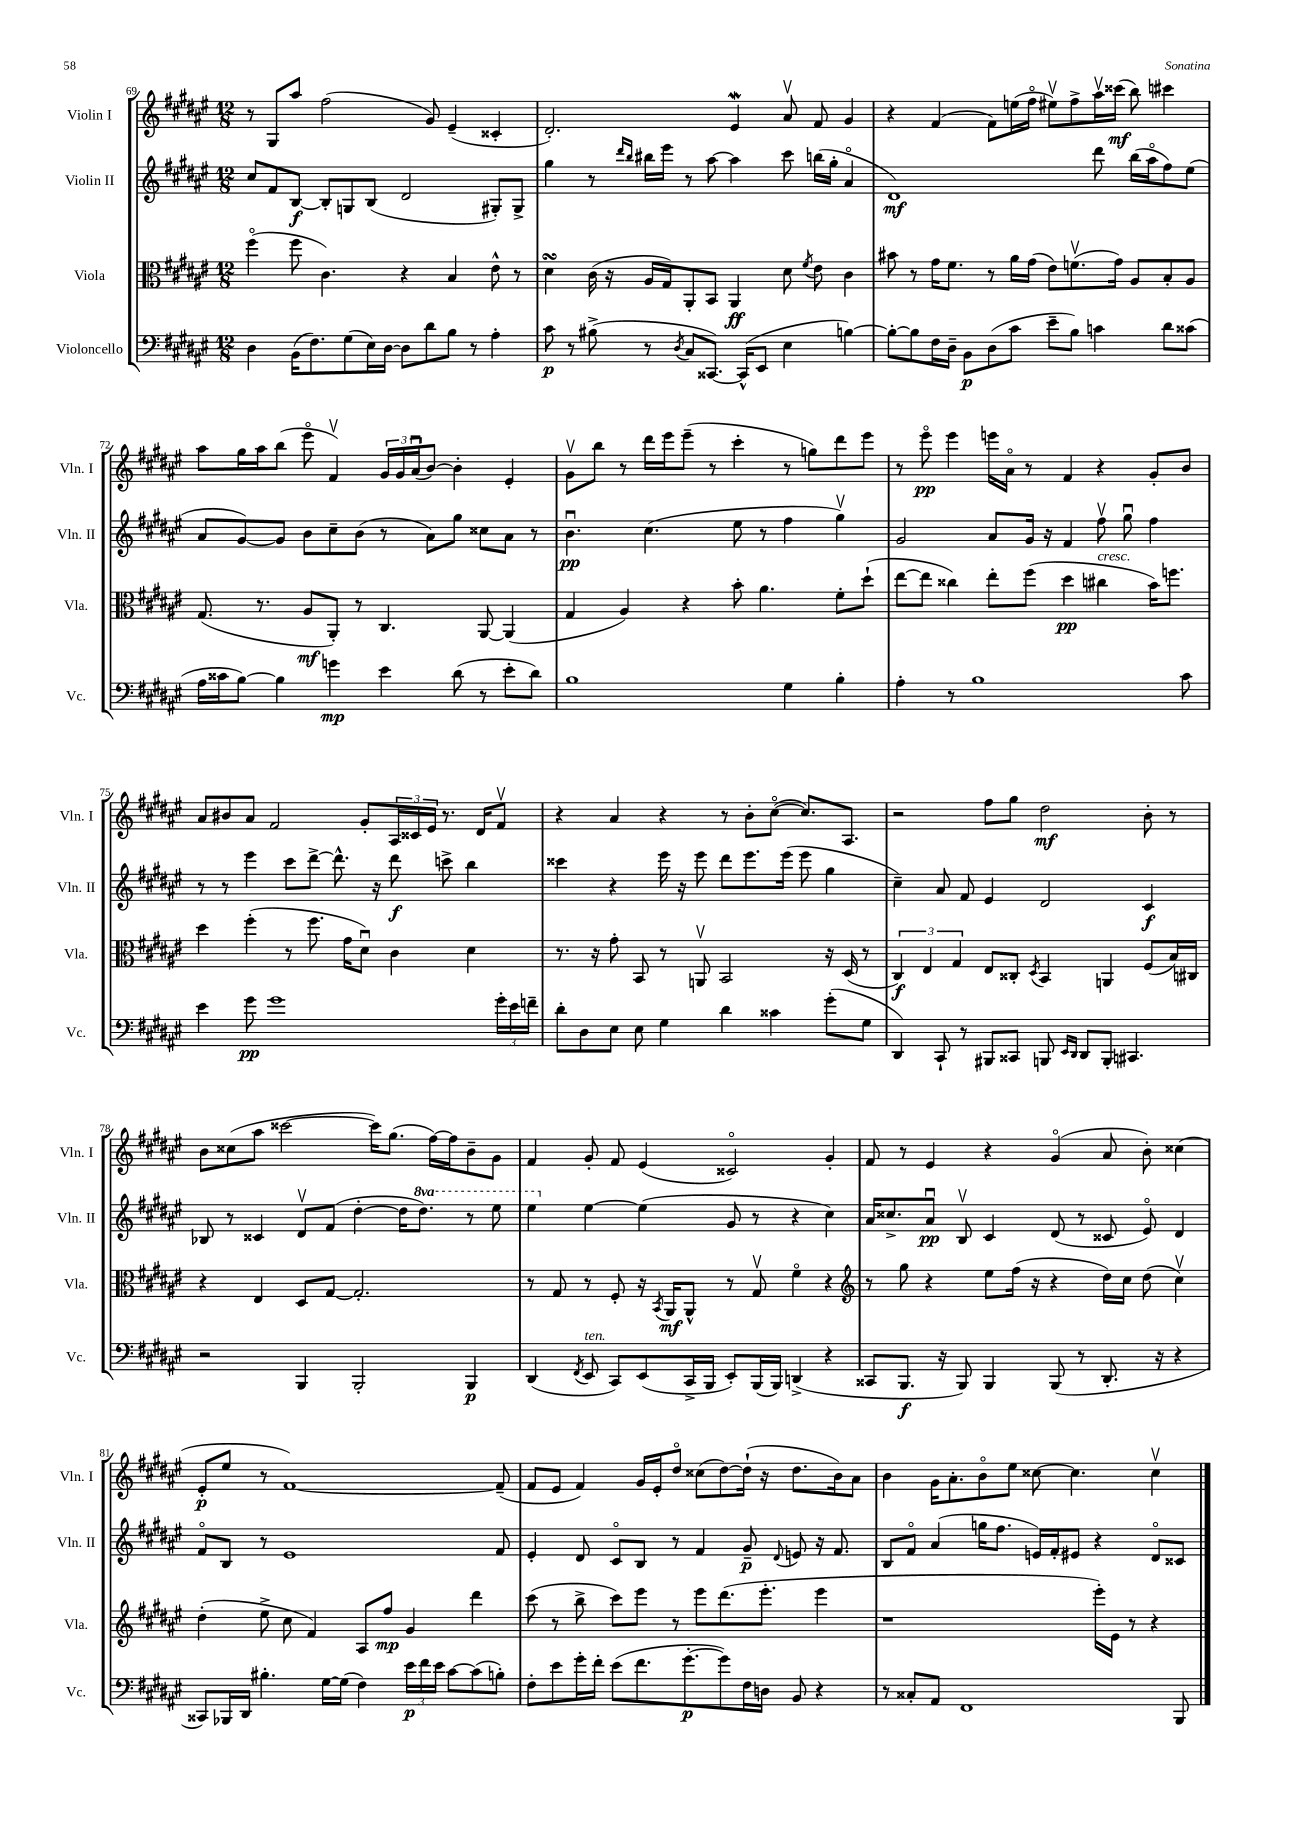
<<
\new StaffGroup <<
\new Staff = "s0" \with { instrumentName = "Violin I" shortInstrumentName = "Vln. I" } {
    \clef treble \key fis \major \numericTimeSignature \time 12/8
    r8 gis8 ais''8 fis''2( gis'8) eis'4--( cisis'4-. |
    dis'2.-.) eis'4\mordent ais'8\upbow fis'8 gis'4 |
    r4 fis'4( fis'8) e''16( fis''16\flageolet eis''8\upbow) fis''8-> ais''16\upbow cisis'''16\mf( b''8) cis'''4 |
    ais''8 gis''16 ais''16 b''8( eis'''8\flageolet fis'4\upbow) \tuplet 3/2 { gis'16 gis'16 ais'16\downbow( } b'8~) b'4-. eis'4-. |
    gis'8\upbow b''8 r8 dis'''16 eis'''16 eis'''8--( r8 cis'''4-. r8 g''8) dis'''8 eis'''8 |
    r8 eis'''8\flageolet\pp eis'''4 e'''16 ais'16\flageolet r8 fis'4 r4 gis'8-. b'8 |
    ais'8 bis'8 ais'8 fis'2 gis'8-. \tuplet 3/2 { ais16 cisis'16 eis'16 } r8. dis'16 fis'8\upbow |
    r4 ais'4 r4 r8 b'8-. cis''8~\flageolet( cis''8.) ais8. |
    r2 fis''8 gis''8 dis''2\mf b'8-. r8 |
    b'8 cisis''8( ais''8 cisis'''2~ cisis'''16) gis''8.( fis''16~) fis''16 b'8-- gis'8 |
    fis'4 gis'8-. fis'8 eis'4( cisis'2\flageolet) gis'4-. |
    fis'8 r8 eis'4 r4 gis'4\flageolet( ais'8 b'8-.) cisis''4( |
    eis'8-.\p eis''8 r8 fis'1~) fis'8--( |
    fis'8 eis'8 fis'4) gis'16 eis'16-. dis''8\flageolet cisis''8( dis''8~) dis''16-!( r16 dis''8. b'16) ais'8 |
    b'4 gis'16 ais'8.-. b'8\flageolet eis''8 cisis''8~ cisis''4. cisis''4\upbow \bar "|." |
}
\new Staff = "s1" \with { instrumentName = "Violin II" shortInstrumentName = "Vln. II" } {
    \clef treble \key fis \major \numericTimeSignature \time 12/8 \set Staff.ottavationMarkups = #ottavation-simple-ordinals
    cis''8 fis'8 b8~\f b8-. g8 b8( dis'2 gis8-.) gis8-> |
    gis''4 r8 \grace { dis'''16 b''16 } bis''16 eis'''16 r8 ais''8~ ais''4 cis'''8 b''16( gis''16-. ais'4\flageolet |
    dis'1\mf) dis'''8 b''16( ais''16\flageolet fis''8) eis''8( |
    ais'8 gis'8~) gis'8 b'8 cis''8-- b'8( r8 ais'8) gis''8 cisis''8 ais'8 r8 |
    b'4.\downbow\pp cis''4.( eis''8 r8 fis''4 gis''4\upbow) |
    gis'2 ais'8 gis'16 r16 fis'4 fis''8\upbow gis''8\downbow fis''4 |
    r8 r8 eis'''4 cis'''8 dis'''8~-> dis'''8.-^ r16 dis'''8\f c'''8-> b''4 |
    cisis'''4 r4 eis'''16 r16 eis'''8 dis'''8 eis'''8. eis'''16( eis'''8 gis''4 |
    cis''4--) ais'8 fis'8 eis'4 dis'2 cis'4\f |
    bes8 r8 cisis'4 dis'8\upbow fis'8( dis''4~-. dis''16 \ottava #1 dis'''8.) r8 eis'''8 |
    eis'''4 \ottava #0 eis''4~ eis''4( gis'8 r8 r4 cis''4) |
    ais'16 cisis''8.-> ais'8\downbow\pp b8\upbow cis'4 dis'8( r8 cisis'8 eis'8\flageolet) dis'4 |
    fis'8\flageolet b8 r8 eis'1 fis'8 |
    eis'4-. dis'8 cis'8\flageolet b8 r8 fis'4 gis'8--\p \appoggiatura { dis'8 } e'8 r16 fis'8. |
    b8 fis'8\flageolet ais'4( g''16 fis''8. e'16) fis'16-. eis'8 r4 dis'8\flageolet cisis'8 \bar "|." |
}
\new Staff = "s2" \with { instrumentName = "Viola" shortInstrumentName = "Vla." } {
    \clef alto \key fis \major \numericTimeSignature \time 12/8
    fis''4\flageolet( fis''8 cis'4.) r4 b4 eis'8-^ r8 |
    dis'4\turn cis'16( r16 ais16 gis16) ais,8-. b,8 ais,4\ff dis'8 \acciaccatura { fis'8 } eis'8 cis'4 |
    bis'8 r8 gis'16 fis'8. r8 ais'16 gis'16( eis'8) f'8.\upbow( gis'16) ais8 b8-. ais8 |
    gis8.( r8. ais8\mf ais,8-.) r8 cis4. ais,8~ ais,4( |
    gis4 ais4) r4 b'8-. ais'4. fis'8-. dis''8-!( |
    eis''8~ eis''8 cisis''4) eis''8-. fis''8( dis''4\pp cis''4^\markup { \italic "cresc." } b'16) f''8. |
    dis''4 fis''4-.( r8 fis''8. gis'16 dis'8\downbow) cis'4 dis'4 |
    r8. r16 gis'8-. b,8 r8 a,8\upbow b,2 r16 dis16( r8 |
    \tuplet 3/2 { cis4\f) eis4 gis4 } eis8 cisis8-. \acciaccatura { dis8 } b,4 a,4 fis8( b16) cis16 |
    r4 eis4 dis8 gis8~ gis2.-. |
    r8 gis8 r8 fis8-. r16 \acciaccatura { b,8 } ais,16\mf ais,8-^ r8 gis8\upbow fis'4\flageolet r4 |
    \clef treble r8 gis''8 r4 eis''8 fis''16( r16 r4 dis''16) cis''16 dis''8( cis''4\upbow) |
    dis''4-.( eis''8-> cis''8 fis'4) ais8 fis''8\mp gis'4 dis'''4 |
    cis'''8( r8 b''8-> cis'''8) eis'''8 r8 eis'''8 dis'''8.( eis'''8.-. eis'''4 |
    r1 eis'''16-.) eis'16 r8 r4 \bar "|." |
}
\new Staff = "s3" \with { instrumentName = "Violoncello" shortInstrumentName = "Vc." } {
    \clef bass \key fis \major \numericTimeSignature \time 12/8
    dis4 b,16( fis8.) gis8( eis16) dis16~ dis8 dis'8 b8 r8 ais4-. |
    cis'8\p r8 bis8->( r8 \acciaccatura { dis8 } cis8 cisis,8.~) cisis,16-^( eis,8 eis4 b4~) |
    b8~-. b8 fis16 dis16-- b,8\p dis8( cis'8 eis'8-- b8) c'4 dis'8 cisis'8( |
    ais16 cisis'16 b8~) b4 g'4\mp eis'4 dis'8( r8 eis'8-. dis'8) |
    b1 gis4 b4-. |
    ais4-. r8 b1 cis'8 |
    eis'4 gis'8\pp gis'1 \tuplet 3/2 { gis'16-. eis'16 f'16-- } |
    dis'8-. dis8 eis8 eis8 gis4 dis'4 cisis'4 gis'8-.( gis8 |
    dis,4) cis,8-! r8 bis,,8 cisis,8 b,,8 \grace { eis,16 dis,16 } dis,8 b,,8-. cis,4. |
    r2 b,,4 b,,2-. b,,4\p |
    dis,4( \acciaccatura { fis,8 } eis,8^\markup { \italic "ten." } cis,8) eis,8( cis,16-> b,,16 eis,8-.) b,,16( b,,16) d,4->( r4 |
    cisis,8 b,,8.\f r16 b,,8) b,,4 b,,8( r8 dis,8.-. r16 r4 |
    cisis,8) bes,,16 dis,16 bis4.-. gis16~ gis16( fis4) \tuplet 3/2 { eis'16\p fis'16 eis'16 } cis'8~ cis'8( b8-.) |
    fis8-. eis'8 gis'16-. fis'16-. eis'8( fis'8. gis'8.~-.\p gis'8) fis16 d16 b,8 r4 |
    r8 cisis8-. ais,8 fis,1 b,,8 \bar "|." |
}
>>
>>
\layout { \context { \Score currentBarNumber = #69 } }
